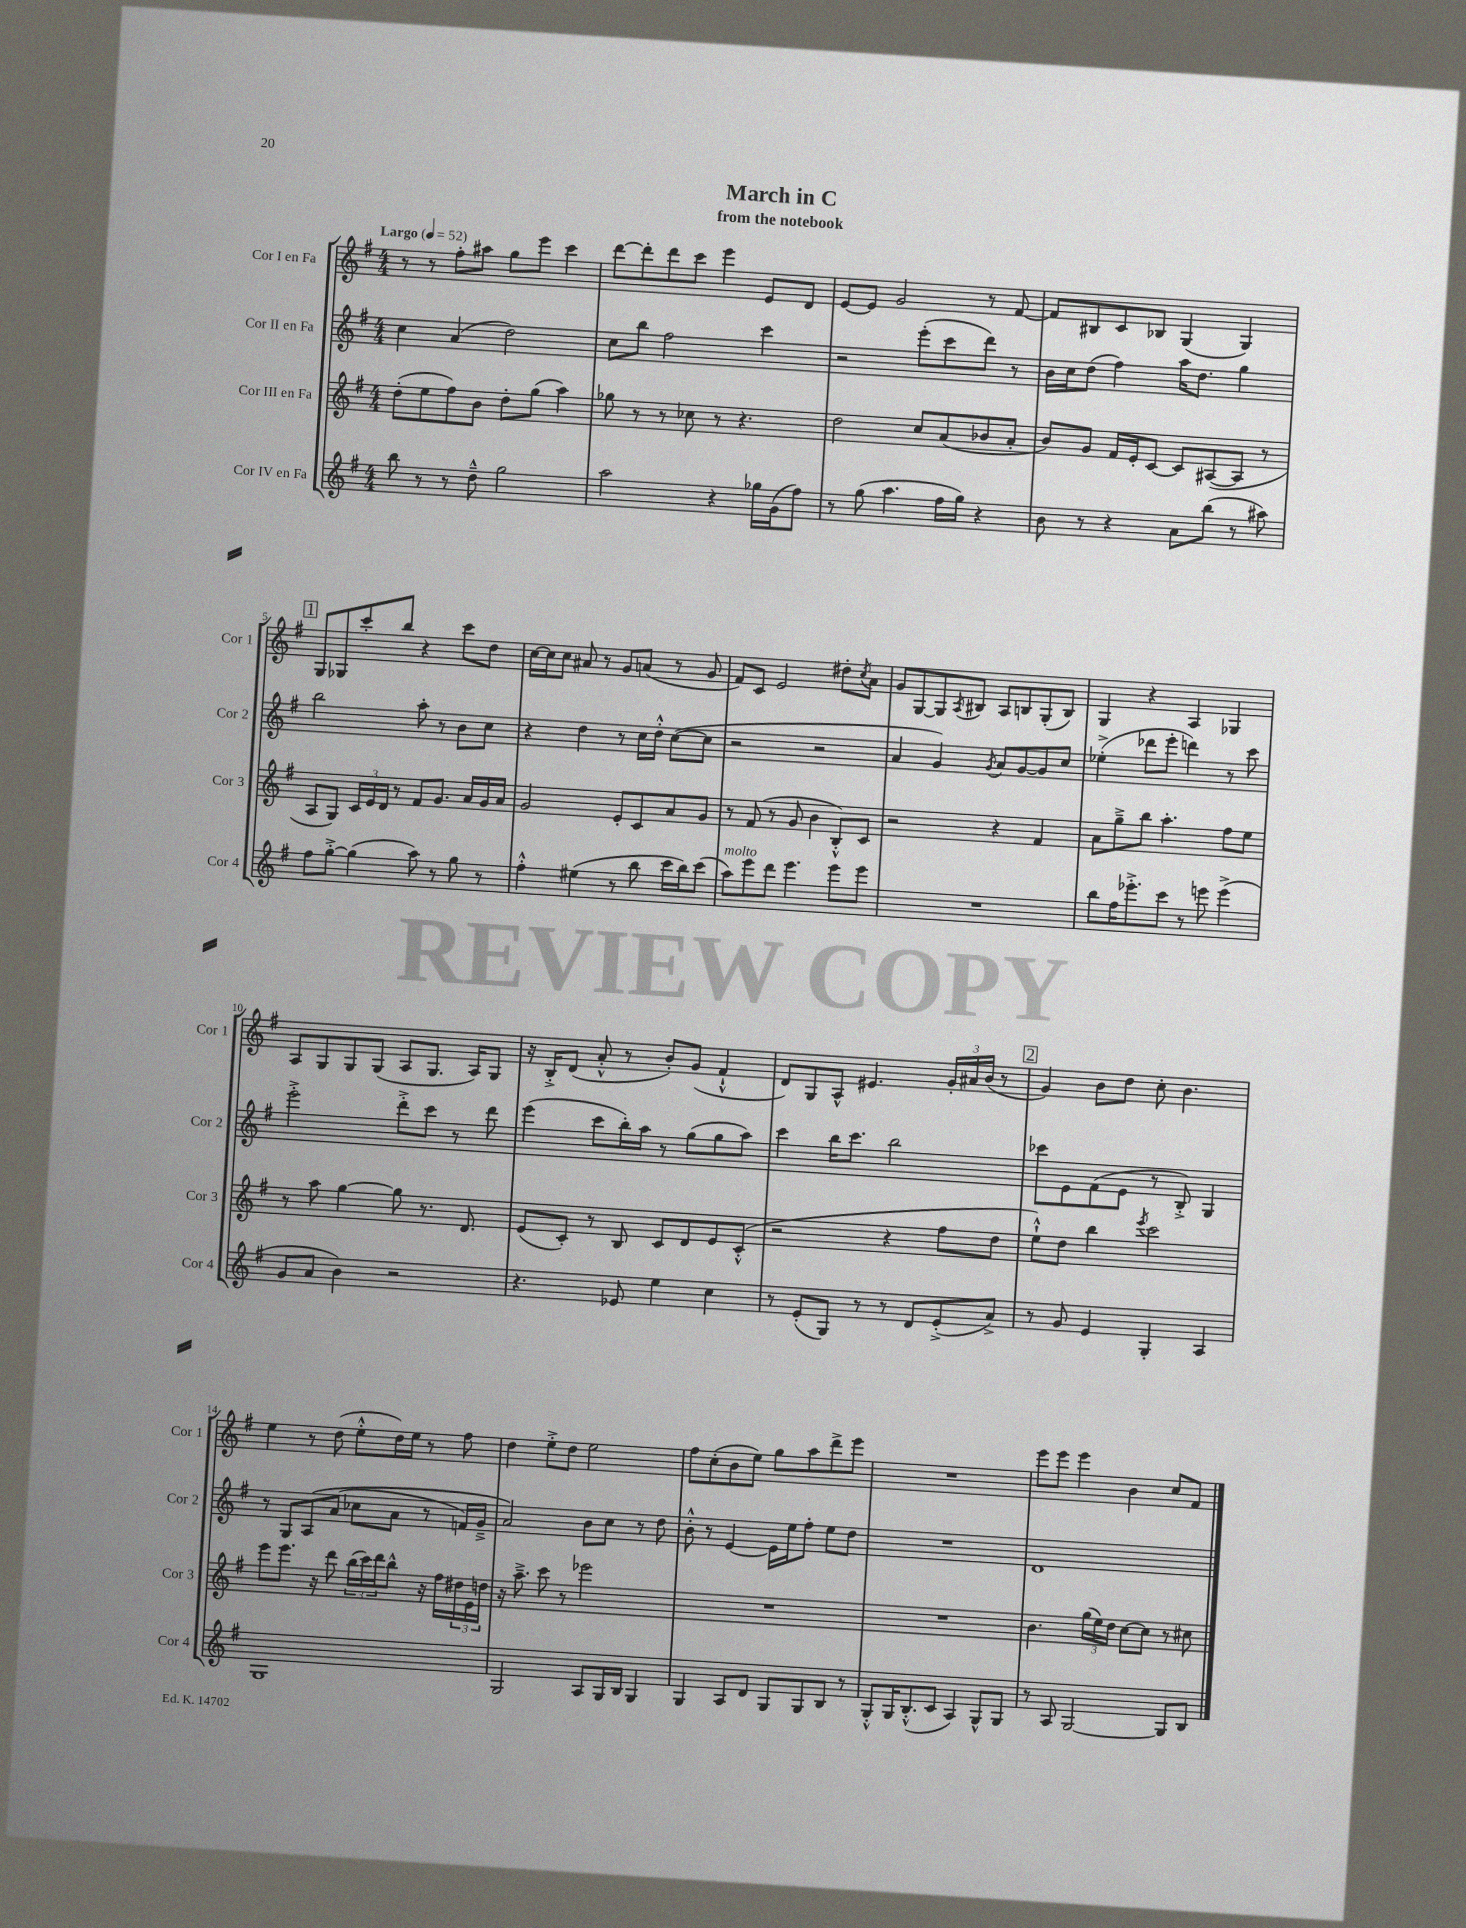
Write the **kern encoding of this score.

**kern	**kern	**kern	**kern
*staff4	*staff3	*staff2	*staff1
*clefG2	*clefG2	*clefG2	*clefG2
*k[f#]	*k[f#]	*k[f#]	*k[f#]
*M4/4	*M4/4	*M4/4	*M4/4
*MM52	*MM52	*MM52	*MM52
8bb	(8dd'	4cc	8r
8r	8ee	.	8r
8r	8ff#)	(4a	8ff#'
8dd~^^	8b	.	8aa#
2gg	8dd'	2dd)	8gg
.	(8gg	.	8eee
.	4aa)	.	4ccc
=	=	=	=
2aa	8gg-	8cc	[8ddd
.	8r	8bb	8ddd']
.	8r	2ff#	8ddd
.	8cc-	.	8ccc
4r	8r	.	4eee
.	4.r	.	.
16gg-	.	4ccc	8e
(16g	.	.	.
8ff#)	.	.	8d
=	=	=	=
8r	2dd	2r	[8e
(8gg	.	.	8e]
4.aa	.	.	2g
.	8cc	(8eee'	.
16ff#	(8a	8ccc	.
16gg)	.	.	.
4r	8b-	8ddd)	8r
.	8a'	8r	[8f#
=	=	=	=
8b	8b)	16b	8f#]
.	.	16cc	.
8r	8g	(8dd	8B#
4r	16f#	4ff#)	8c
.	16e'	.	.
.	[8c	.	8B-
8a	8c]	16aa	(4G
.	.	8.dd	.
(8bb	([8A#	.	.
8r	8A#]	4gg	4G)
8aa#)	8r	.	.
=	=	=	=
8ff#	8A	2bb	8G
[8gg'^	8G)	.	8G-
(4gg]	24c	.	8ccc'
.	24e	.	.
.	24d	.	.
.	8r	.	8bb
8aa)	8f#	8aa'	4r
8r	8.g	8r	.
8gg	.	8b	8ccc
.	16a	.	.
8r	16g	8cc	8dd
.	16a	.	.
=	=	=	=
4ff#'^^	2g	4r	[16cc
.	.	.	16cc]
.	.	.	8cc
(4ee#	.	4dd	8a#
.	.	.	8r
8r	8e'	8r	8g
8bb	8c	16cc	(8a
.	.	16dd'^^	.
16ccc	8a	([8cc	8r
16bb)	.	.	.
(8ccc	8g	8cc]	8g
=	=	=	=
8aa)	8r	2r	8f#)
8eee	(8f#	.	8c
8ddd	8r	.	2e
4.eee	8g	.	.
.	4b	2r	.
8eee	8B'^^)	.	8dd#'
.	.	.	8qcc
8eee	8c	.	8a
=	=	=	=
1r	2r	4a	8g
.	.	.	[8G
.	.	4g)	8G]
.	.	.	8qA
.	.	.	8B#
.	.	8qg	.
.	4r	8a	8A
.	.	[8g	8B
.	4f#	8g]	(8G'
.	.	8cc	8B)
=	=	=	=
8bb	8a	(4ee-'^	4G
16ff#	8gg~^	.	.
8.eee-'^	.	.	.
.	8bb	8ddd-	4r
8ccc	4.aa'	8eee'	.
8r	.	4ddd)	4A
8eee	.	.	.
(4eee^	8ff#	8r	4G-
.	8ee	8ccc	.
=	=	=	=
8g	8r	2eee'^	8A
8a	8aa	.	8G
4b)	[4gg	.	8G
.	.	.	(8G
2r	8gg]	8ddd'^	8A
.	8.r	8ccc	8.G
.	.	8r	.
.	8.d	.	16A)
.	.	8ddd	8G
=	=	=	=
4.r	(8e	(4eee	16r
.	.	.	16B'^
.	8c')	.	(8d
.	8r	8ccc	8a'^^
8e-	8B	16bb')	8r
.	.	16aa	.
4ee	8c	8r	8b')
.	8d	(8gg	(8g
4cc	8e	8gg	4f#`^^
.	(8c'^^	8aa)	.
=	=	=	=
8r	2r	4ccc	8d)
(8e'	.	.	8G
8G)	.	16bb	8A^^
.	.	8.ccc	.
8r	.	.	4.e#
8r	4r	2bb	.
8d	.	.	.
(8e'^	8ff#	.	24g'
.	.	.	24a#
.	.	.	(24b
8a^)	8dd	.	8r
=	=	=	=
8r	8ee`^^)	8ccc-	4g)
8g	8dd	8e	.
4e	4bb	(8f#	8b
.	.	8e	8dd
.	8qeee	.	.
4G'	2ccc	8r	8cc'
.	.	8B'^)	4.b
4A	.	4G	.
=	=	=	=
1G	8eee	8r	4ee
.	8.eee	8G	.
.	.	&(8A	8r
.	16r	.	.
.	8ddd	(8a	(8dd
.	(24bb	8cc-	8ee'^^
.	24ccc)	.	.
.	24ddd	.	.
.	8bb^^	8a	16dd)
.	.	.	16ee
.	16r	8r	8r
.	16ff#	.	.
.	24dd#	16f)	8ff#
.	24e	.	.
.	.	16g~^	.
.	24dd	.	.
=	=	=	=
2G	16r	2a&)	4dd
.	8.aa~^	.	.
.	8ccc	.	8ee'^
.	8r	.	8dd
8A	2eee-	8b	2ee
16G	.	8cc	.
16B	.	.	.
4G	.	8r	.
.	.	8dd	.
=	=	=	=
4G	1r	8b'^^	8ff#
.	.	8r	(8cc'
8A	.	[4e	8b
8d	.	.	8ee)
8G	.	16e]	8gg
.	.	16ee	.
8G	.	8ff#'	8aa
8B	.	8ee	8ddd^
8r	.	8dd	8eee
=	=	=	=
8G'^^	1r	1r	1r
16G	.	.	.
(8.B'^^	.	.	.
8c	.	.	.
4A)	.	.	.
8G^^	.	.	.
8G	.	.	.
=	=	=	=
8r	4.b	1d	8eee
8A	.	.	8eee
[2G	.	.	4eee
.	(24gg	.	.
.	24ee)	.	.
.	24dd	.	.
.	[8cc	.	4b
.	8cc]	.	.
8G]	8r	.	8cc
8B	8cc#	.	8f#
==	==	==	==
*-	*-	*-	*-
